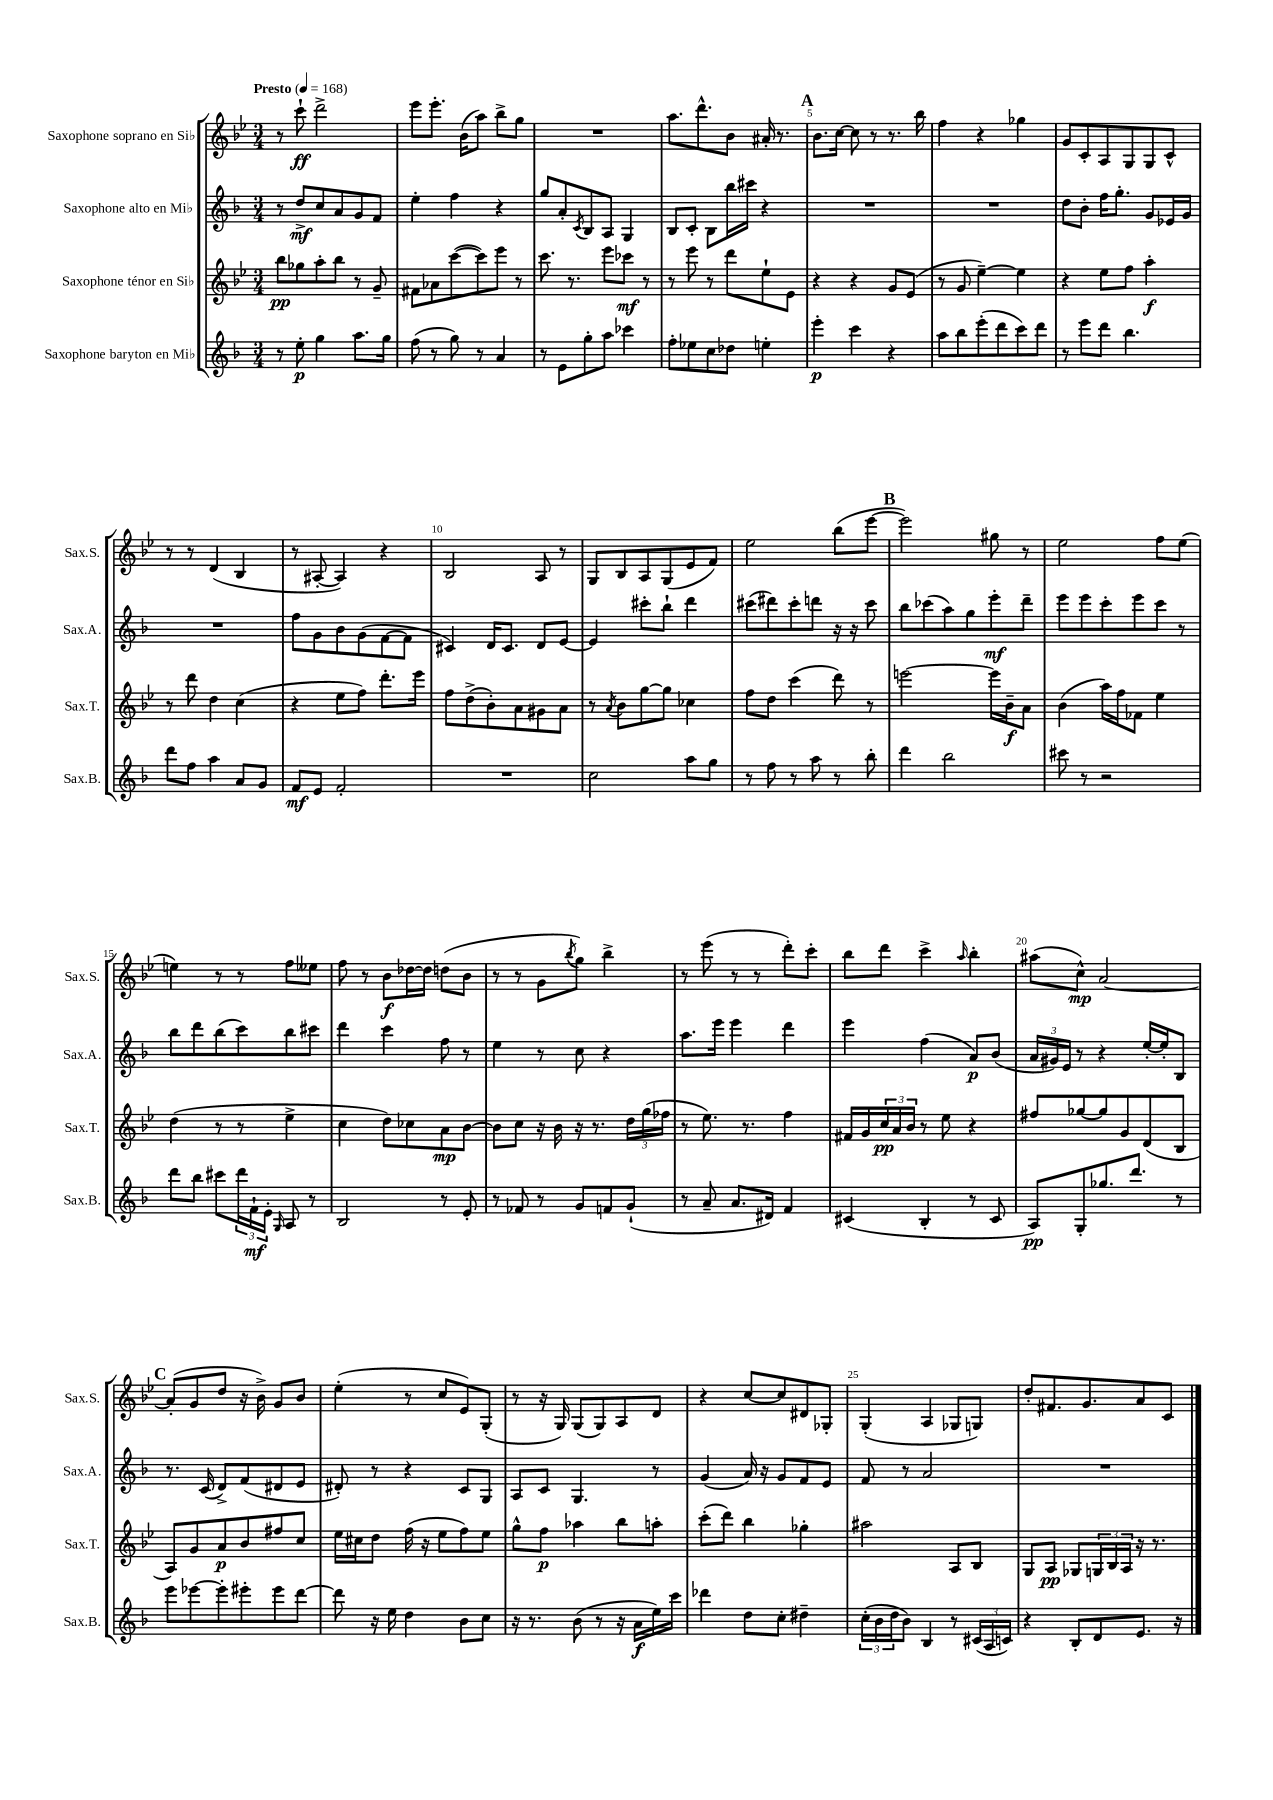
<<
\new StaffGroup <<
\new Staff = "s0" \with { instrumentName = "Saxophone soprano en Sib" shortInstrumentName = "Sax.S." } {
    \clef treble \key bes \major \numericTimeSignature \time 3/4 \tempo "Presto" 4 = 168
    r8 c'''8-!\ff d'''2-> |
    ees'''8 ees'''8.-. bes'16( a''8) bes''8-> g''8 |
    R2. |
    a''8. d'''8.-^ bes'8 ais'16-. r8. |
    \mark \markup { \bold "A" } bes'8. c''16~ c''8 r8 r8. bes''16 |
    f''4 r4 ges''4 |
    g'8 c'8-. a8 g8 g8 c'8-^ |
    r8 r8 d'4( bes4 |
    r8 ais8~-. ais4) r4 |
    bes2 a8 r8 |
    g8 bes8 a8 g8( ees'8 f'8) |
    ees''2 bes''8( ees'''8~ |
    \mark \markup { \bold "B" } ees'''2) gis''8 r8 |
    ees''2 f''8 ees''8( |
    e''4) r8 r8 f''8 eeses''8 |
    f''8 r8 bes'8\f des''16~ des''16 d''8( bes'8 |
    r8 r8 g'8 \acciaccatura { bes''8 } g''8) bes''4-> |
    r8 ees'''8( r8 r8 d'''8-.) c'''8-. |
    bes''8 d'''8 c'''4-> \grace { a''16 } bes''4-. |
    ais''8( c''8-^\mp) a'2~ |
    \mark \markup { \bold "C" } a'8-.( g'8 d''8 r16 bes'16->) g'8 bes'8 |
    ees''4-.( r8 c''8 ees'8) g8-.( |
    r8 r16 g16) g8( g8) a8 d'8 |
    r4 c''8~ c''8 dis'8 ges8-. |
    g4-.( a4 ges8 g8) |
    d''8-. fis'8. g'8. a'8 c'8 \bar "|." |
}
\new Staff = "s1" \with { instrumentName = "Saxophone alto en Mib" shortInstrumentName = "Sax.A." } {
    \clef treble \key f \major \numericTimeSignature \time 3/4
    r8 d''8->\mf c''8 a'8 g'8 f'8 |
    e''4-. f''4 r4 |
    g''8 a'8-. \acciaccatura { c'8 } bes8 a8 g4 |
    bes8 c'8-. bes8 bes''16 cis'''16 r4 |
    \mark \markup { \bold "A" } R2. |
    R2. |
    d''8 bes'8-. f''16 g''8.-. g'8 ees'16 g'16 |
    R2. |
    f''8 g'8 bes'8 g'8( f'8~ f'8 |
    cis'4) d'16 cis'8. d'8 e'8~ |
    e'4 cis'''8-. bes''8-! d'''4 |
    cis'''8( dis'''8) cis'''8-. d'''8 r16 r16 cis'''8 |
    \mark \markup { \bold "B" } bes''8 ces'''8( a''8) g''8 e'''8-.\mf d'''8-- |
    e'''8 e'''8 c'''8-. e'''8 c'''8 r8 |
    bes''8 d'''8 bes''8( c'''8) bes''8 cis'''8 |
    d'''4 c'''4 f''8 r8 |
    e''4 r8 c''8 r4 |
    a''8. e'''16 e'''4 d'''4 |
    e'''4 f''4( a'8\p) bes'8( |
    \tuplet 3/2 { a'16 gis'16) e'16 } r8 r4 e''16~-. e''16-. bes8 |
    \mark \markup { \bold "C" } r8. c'16( d'8->) f'8( dis'8 e'8 |
    dis'8-.) r8 r4 c'8 g8 |
    a8 c'8 g4. r8 |
    g'4( a'16) r16 g'8 f'8 e'8 |
    f'8 r8 a'2 |
    R2. \bar "|." |
}
\new Staff = "s2" \with { instrumentName = "Saxophone ténor en Sib" shortInstrumentName = "Sax.T." } {
    \clef treble \key bes \major \numericTimeSignature \time 3/4
    bes''8\pp ges''8 a''8-. bes''8 r8 g'8-- |
    fis'8 aes'8 c'''8~( c'''8) ees'''8 r8 |
    c'''8. r8. ees'''8 ces'''8\mf r8 |
    r8 ees'''8 r8 d'''8 ees''8-! ees'8 |
    \mark \markup { \bold "A" } r4 r4 g'8 ees'8( |
    r8 g'8 ees''4~--) ees''4 |
    r4 ees''8 f''8 a''4-.\f |
    r8 d'''8 d''4 c''4( |
    r4 ees''8 f''8) d'''8.-. ees'''16 |
    f''8 d''8->( bes'8-.) a'8 gis'8 a'8 |
    r8 \acciaccatura { a'8 } bes'8 g''8~ g''8 ces''4 |
    f''8 d''8 c'''4( d'''8) r8 |
    \mark \markup { \bold "B" } e'''2~ e'''16 bes'16--\f a'8 |
    bes'4( a''16) f''16 fes'8 ees''4 |
    d''4( r8 r8 ees''4-> |
    c''4 d''8) ces''8 a'8\mp bes'8~ |
    bes'8 c''8 r16 bes'16 r16 r8. \tuplet 3/2 { d''16 g''16( fes''16 } |
    r8 ees''8.) r8. f''4 |
    fis'16 g'16 \tuplet 3/2 { c''16\pp a'16 bes'16 } r8 ees''8 r4 |
    fis''8 ges''8~ ges''8 g'8 d'8( bes8 |
    \mark \markup { \bold "C" } a8) g'8 a'8\p bes'8 fis''8 c''8 |
    ees''16 cis''16 d''8 f''16( r16 ees''8 f''8) ees''8 |
    g''8-^ f''8\p aes''4 bes''8 a''8-. |
    c'''8-.( d'''8) bes''4 ges''4-. |
    ais''2 a8 bes8 |
    g8 a8\pp ges8 \tuplet 3/2 { g16 bes16 a16 } r16 r8. \bar "|." |
}
\new Staff = "s3" \with { instrumentName = "Saxophone baryton en Mib" shortInstrumentName = "Sax.B." } {
    \clef treble \key f \major \numericTimeSignature \time 3/4
    r8 e''8-.\p g''4 a''8. g''16 |
    f''8( r8 g''8) r8 a'4 |
    r8 e'8 g''8-. a''8 ces'''4 |
    f''8-. ees''8 c''8 des''8 e''4-. |
    \mark \markup { \bold "A" } e'''4-.\p c'''4 r4 |
    a''8 bes''8 e'''8-.( d'''8 c'''8) d'''8 |
    r8 e'''8 d'''8 bes''4. |
    d'''8 f''8 a''4 a'8 g'8 |
    f'8\mf e'8 f'2-. |
    R2. |
    c''2 a''8 g''8 |
    r8 f''8 r8 a''8 r8 bes''8-. |
    \mark \markup { \bold "B" } d'''4 bes''2 |
    cis'''8 r8 r2 |
    d'''8 bes''8 cis'''8 \tuplet 3/2 { d'''16 f'16-!\mf e'16-. } \grace { g16 } a8 r8 |
    bes2 r8 e'8-. |
    r8 fes'8 r8 g'8 f'8 g'8-!( |
    r8 a'8-- a'8. dis'16) f'4 |
    cis'4( bes4-. r8 cis'8 |
    a8\pp) g8-. ges''8. d'''8. r8 |
    \mark \markup { \bold "C" } e'''8 ees'''8~ ees'''8-. eis'''8-. eis'''8 d'''8~ |
    d'''8 r16 e''16 d''4 bes'8 c''8 |
    r16 r8. bes'8( r8 r16 a'16\f e''16) c'''16 |
    des'''4 d''8 c''8-. dis''4-- |
    \tuplet 3/2 { c''16-.( bes'16 d''16 } bes'8) bes4 r8 \tuplet 3/2 { cis'16( a16 c'16) } |
    r4 bes8-. d'8 e'8. r16 \bar "|." |
}
>>
>>
\layout { \context { \Score \override BarNumber.break-visibility = ##(#f #t #t) barNumberVisibility = #(every-nth-bar-number-visible 5) } }
